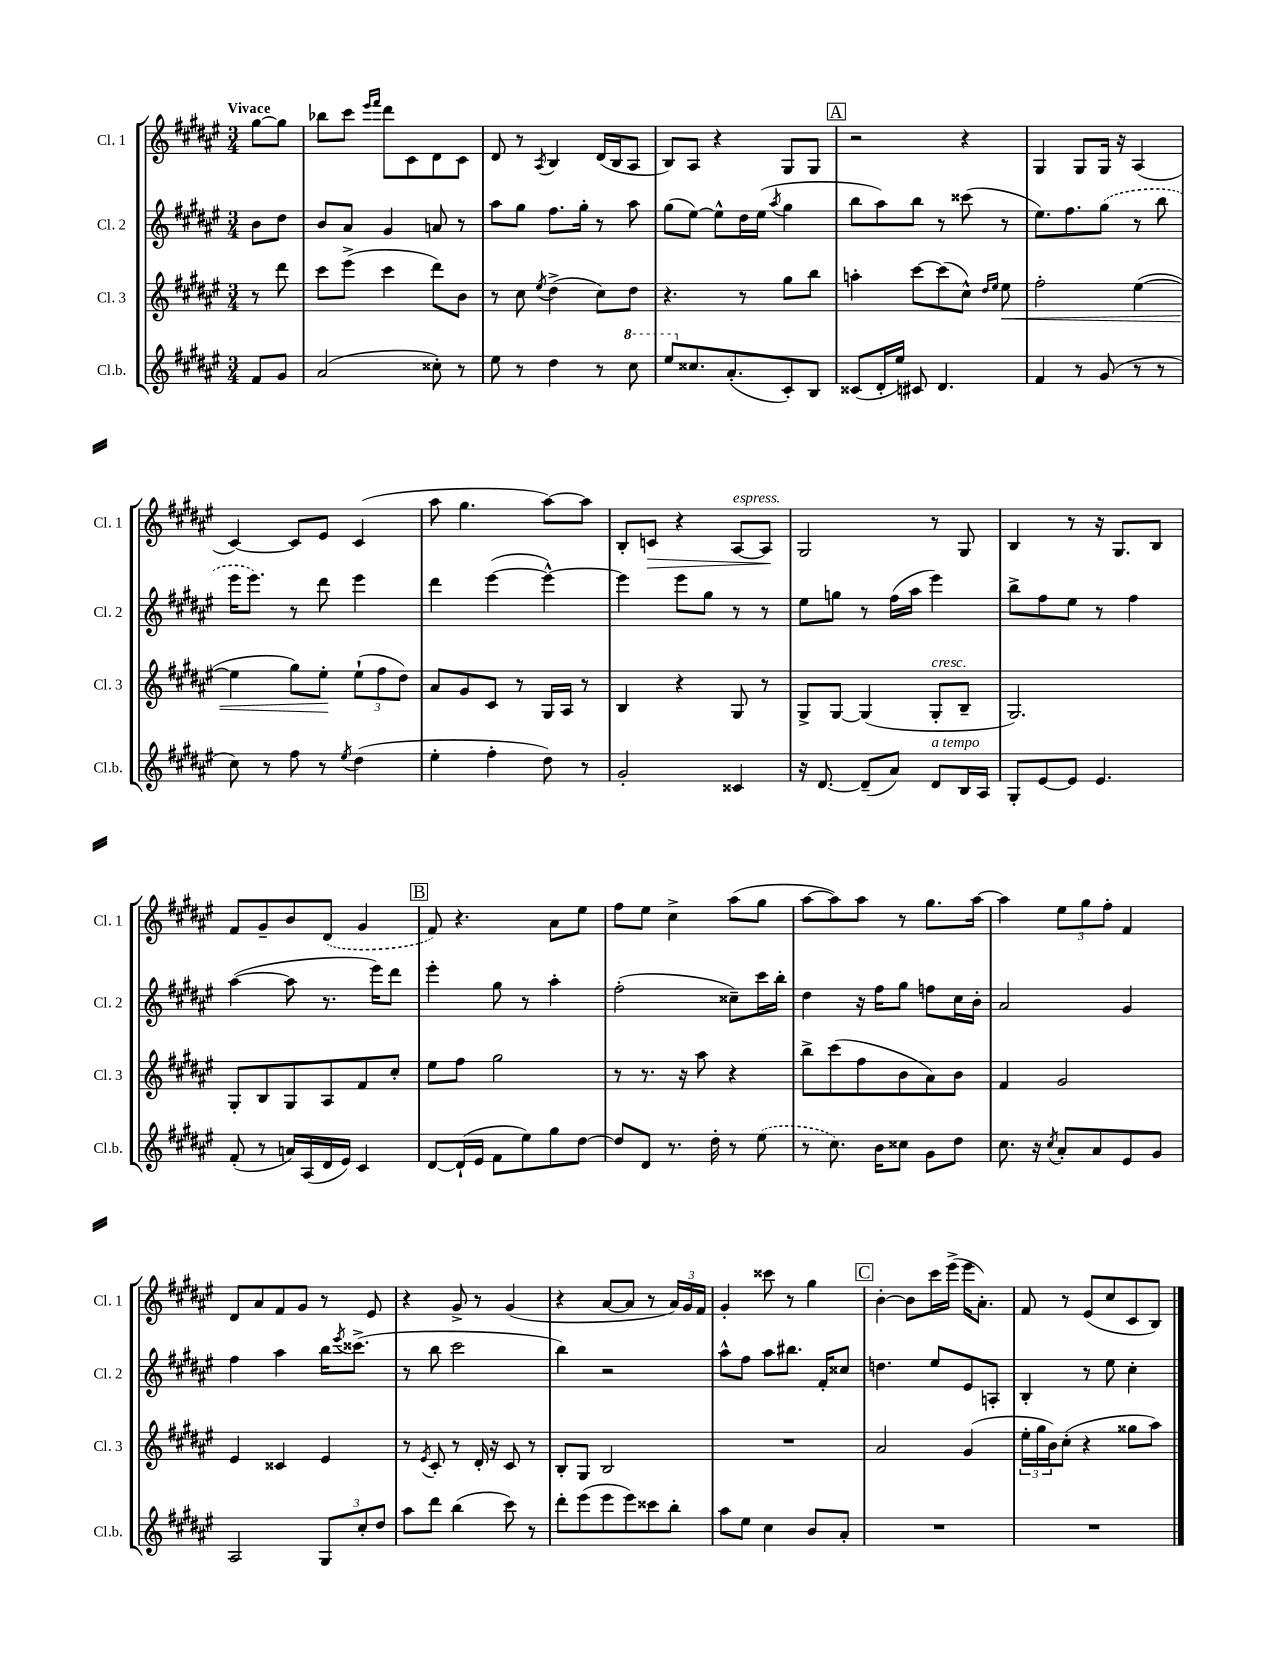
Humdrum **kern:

**kern	**kern	**kern	**kern
*staff4	*staff3	*staff2	*staff1
*clefG2	*clefG2	*clefG2	*clefG2
*k[f#c#g#d#a#e#]	*k[f#c#g#d#a#e#]	*k[f#c#g#d#a#e#]	*k[f#c#g#d#a#e#]
*M3/4	*M3/4	*M3/4	*M3/4
8f#	8r	8b	[8gg#
8g#	8ddd#	8dd#	8gg#]
=	=	=	=
(2a#	8ccc#	8b	8bb-
.	(8eee#^	8a#	8ccc#
.	.	.	16qqeee#
.	.	.	16qqfff#
.	4ccc#	4g#	8ddd#
.	.	.	8c#
8cc##')	8ddd#)	8a	8d#
8r	8b	8r	8c#
=	=	=	=
8ee#	8r	8aa#	8d#
8r	8cc#	8gg#	8r
.	8qee#	.	8qA#
4dd#	(4dd#^	8.ff#	4B
.	.	16gg#'	.
8r	8cc#)	8r	(16d#
.	.	.	16B
8ccc#	8dd#	8aa#	8A#
=	=	=	=
8eee#	4.r	(8gg#	8B)
8.cc##	.	[8ee#)	8A#
.	.	8ee#^^]	4r
(8.a#'	.	.	.
.	8r	16dd#	.
.	.	(16ee#	.
.	.	8qaa#	.
8c#')	8gg#	4gg#	8G#
8B	8bb	.	8G#
=	=	=	=
(8c##	4aa'	8bb	2r
16d#'	.	8aa#)	.
16ee#)	.	.	.
8c#	[8ccc#	8bb	.
4.d#	(8ccc#]	8r	.
.	8cc#^^)	(8ccc##	4r
.	16qqdd#	.	.
.	16qqee#	.	.
.	8ee#	8r	.
=	=	=	=
4f#	2ff#'	8.ee#)	4G#
.	.	8.ff#	.
8r	.	.	8G#
(8g#	.	(8gg#	16G#
.	.	.	16r
8r	([4ee#	8r	(4A#
8r	.	8bb	.
=	=	=	=
8cc#)	4ee#]	16eee#	[4c#)
.	.	8.eee#)	.
8r	.	.	.
8ff#	8gg#)	8r	8c#]
8r	8ee#'	8ddd#	8e#
8qee#	.	.	.
(4dd#	(12ee#`	4eee#	(4c#
.	12ff#	.	.
.	12dd#)	.	.
=	=	=	=
4ee#'	8a#	4ddd#	8aa#
.	8g#	.	4.gg#
4ff#'	8c#	([4eee#	.
.	8r	.	.
8dd#)	16G#	4eee#^^_)	[8aa#)
.	16A#	.	.
8r	8r	.	8aa#]
=	=	=	=
2g#'	4B	4eee#]	8B'
.	.	.	8c
.	4r	8eee#	4r
.	.	8gg#	.
4c##	8G#	8r	[8A#
.	8r	8r	8A#]
=	=	=	=
16r	8G#^	8ee#	2G#
[8.d#	.	.	.
.	[8G#	8gg	.
(8d#~]	(4G#]	8r	.
8a#)	.	(16ff#	.
.	.	16aa#	.
8d#	8G#'	4eee#)	8r
16B	8B~	.	8G#
16A#	.	.	.
=	=	=	=
8G#'	2.G#)	8bb^	4B
[8e#	.	8ff#	.
8e#]	.	8ee#	8r
4.e#	.	8r	16r
.	.	.	8.G#
.	.	4ff#	.
.	.	.	8B
=	=	=	=
(8f#'	8G#'	([4aa#	8f#
8r	8B	.	8g#~
16a)	8G#	8aa#]	8b
(16A#	.	.	.
16d#	8A#	8.r	(8d#
16e#)	.	.	.
4c#	8f#	.	4g#
.	.	16eee#)	.
.	8cc#'	8ddd#	.
=	=	=	=
[8d#	8ee#	4eee#'	8f#)
(16d#`]	8ff#	.	4.r
16e#	.	.	.
8f#	2gg#	8gg#	.
8ee#)	.	8r	.
8gg#	.	4aa#'	8a#
[8dd#	.	.	8ee#
=	=	=	=
8dd#]	8r	(2ff#'	8ff#
8d#	8.r	.	8ee#
8.r	.	.	4cc#^
.	16r	.	.
.	8aa#	.	.
16dd#'	.	.	.
8r	4r	8cc##~)	(8aa#
(8ee#	.	16ccc#	8gg#
.	.	16bb'	.
=	=	=	=
8r	8bb^	4dd#	[8aa#
8.cc#)	(8ccc#	.	8aa#])
.	8ff#	16r	8aa#
16b	.	16ff#	.
8cc##	8b	8gg#	8r
8g#	8a#)	8ff	8.gg#
8dd#	8b	16cc#	.
.	.	16b'	[16aa#
=	=	=	=
8.cc#	4f#	2a#	4aa#]
16r	.	.	.
8qcc#	.	.	.
8a#'	2g#	.	12ee#
.	.	.	12gg#
8a#	.	.	.
.	.	.	12ff#'
8e#	.	4g#	4f#
8g#	.	.	.
=	=	=	=
2A#	4e#	4ff#	8d#
.	.	.	8a#
.	4c##	4aa#	8f#
.	.	.	8g#
12G#	4e#	16bb	8r
.	.	8qeee#	.
.	.	(8.ccc##^	.
12cc#'	.	.	.
.	.	.	8e#
12dd#	.	.	.
=	=	=	=
8aa#	8r	8r	4r
.	8qe#	.	.
8ddd#	8c#'	8bb	.
(4bb	8r	2ccc#	8g#^
.	16d#'	.	8r
.	16r	.	.
8ccc#)	8c#	.	(4g#
8r	8r	.	.
=	=	=	=
8ddd#'	8B'	4bb)	4r
(8eee#	8G#	.	.
8eee#	2B	2r	[8a#
8eee#)	.	.	8a#]
8ccc##	.	.	8r
8bb'	.	.	24a#)
.	.	.	24g#
.	.	.	24f#
=	=	=	=
8aa#	2.r	8aa#^^	4g#'
8ee#	.	8ff#	.
4cc#	.	8aa#	8ccc##
.	.	8.bb#	8r
8b	.	.	4gg#
.	.	16f#'	.
8a#'	.	8cc##	.
=	=	=	=
2.r	2a#	4.dd	[4b'
.	.	.	8b]
.	.	8ee#	16ccc#
.	.	.	(16eee#^
.	(4g#	8e#	16eee#
.	.	.	8.a#')
.	.	8A'	.
=	=	=	=
2.r	24ee#'	4B'	8f#
.	24gg#	.	.
.	24b)	.	.
.	(8cc#'	.	8r
.	4r	8r	(8e#
.	.	8ee#	8cc#
.	8gg##	4cc#'	8c#
.	8aa#)	.	8B)
==	==	==	==
*-	*-	*-	*-
